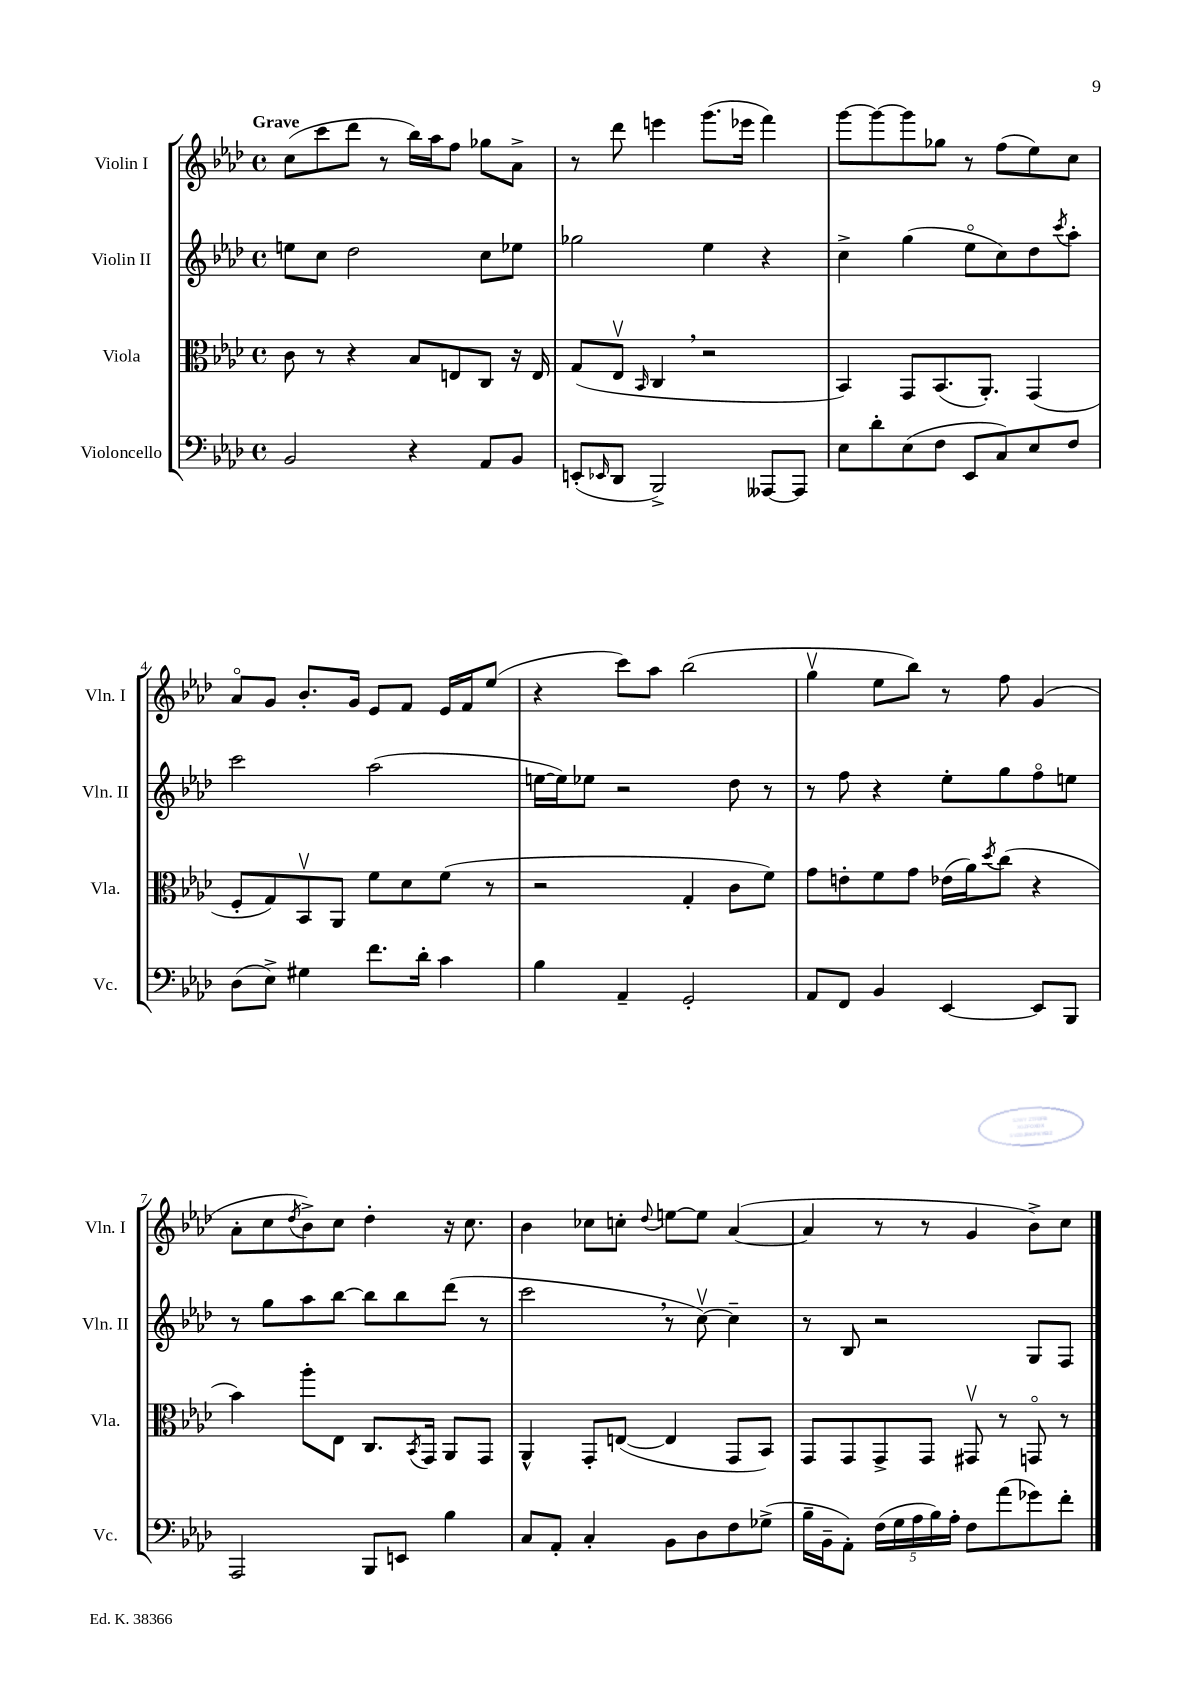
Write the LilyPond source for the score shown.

<<
\new StaffGroup <<
\new Staff = "s0" \with { instrumentName = "Violin I" shortInstrumentName = "Vln. I" } {
    \clef treble \key aes \major \defaultTimeSignature \time 4/4 \tempo "Grave"
    c''8( c'''8 des'''8 r8 bes''16) aes''16 f''8 ges''8 aes'8-> |
    r8 des'''8 e'''4 g'''8.( ees'''16 f'''4) |
    g'''8~ g'''8~ g'''8 ges''8 r8 f''8( ees''8) c''8 |
    aes'8\flageolet g'8 bes'8.-. g'16 ees'8 f'8 ees'16 f'16 ees''8( |
    r4 c'''8) aes''8 bes''2( |
    g''4\upbow ees''8 bes''8) r8 f''8 g'4( |
    aes'8-. c''8 \acciaccatura { des''8 } bes'8->) c''8 des''4-. r16 c''8. |
    bes'4 ces''8 c''8-. \appoggiatura { des''8 } e''8~ e''8 aes'4~( |
    aes'4 r8 r8 g'4 bes'8->) c''8 \bar "|." |
}
\new Staff = "s1" \with { instrumentName = "Violin II" shortInstrumentName = "Vln. II" } {
    \clef treble \key aes \major \defaultTimeSignature \time 4/4
    e''8 c''8 des''2 c''8 ees''8 |
    ges''2 ees''4 r4 |
    c''4-> g''4( ees''8\flageolet c''8) des''8 \acciaccatura { c'''8 } aes''8-. |
    c'''2 aes''2( |
    e''16~ e''16) ees''8 r2 des''8 r8 |
    r8 f''8 r4 ees''8-. g''8 f''8\flageolet e''8 |
    r8 g''8 aes''8 bes''8~ bes''8 bes''8 des'''8( r8 |
    c'''2 \breathe r8 c''8~\upbow) c''4-- |
    r8 bes8 r2 g8 f8 \bar "|." |
}
\new Staff = "s2" \with { instrumentName = "Viola" shortInstrumentName = "Vla." } {
    \clef alto \key aes \major \defaultTimeSignature \time 4/4
    c'8 r8 r4 bes8 e8 c8 r16 e16 |
    g8( ees8\upbow \grace { bes,16 } c4 \breathe r2 |
    bes,4) g,8 bes,8.( aes,8.-.) g,4( |
    f8-. g8) bes,8\upbow aes,8 f'8 des'8 f'8( r8 |
    r2 g4-. c'8 f'8) |
    g'8 e'8-. f'8 g'8 ees'16( aes'16) \acciaccatura { des''8 } c''8( r4 |
    bes'4) aes''8-. ees8 c8. \acciaccatura { bes,8 } g,16 aes,8 g,8 |
    aes,4-^ g,8-. e8~( e4 g,8 bes,8) |
    g,8 g,8 g,8-> g,8 gis,8\upbow r8 g,8\flageolet r8 \bar "|." |
}
\new Staff = "s3" \with { instrumentName = "Violoncello" shortInstrumentName = "Vc." } {
    \clef bass \key aes \major \defaultTimeSignature \time 4/4
    bes,2 r4 aes,8 bes,8 |
    e,8-.( \grace { ees,16 } des,8 bes,,2->) aeses,,8~ aeses,,8 |
    ees8 des'8-. ees8( f8 ees,8 c8) ees8 f8 |
    des8( ees8->) gis4 f'8. des'16-. c'4 |
    bes4 aes,4-- g,2-. |
    aes,8 f,8 bes,4 ees,4~ ees,8 bes,,8 |
    aes,,2 bes,,8 e,8 bes4 |
    c8 aes,8-. c4-. bes,8 des8 f8 ges8->( |
    bes16-- bes,16-- aes,8-.) \tuplet 5/4 { f16( g16 aes16 bes16) aes16-. } f8 aes'8( ges'8) f'8-. \bar "|." |
}
>>
>>
